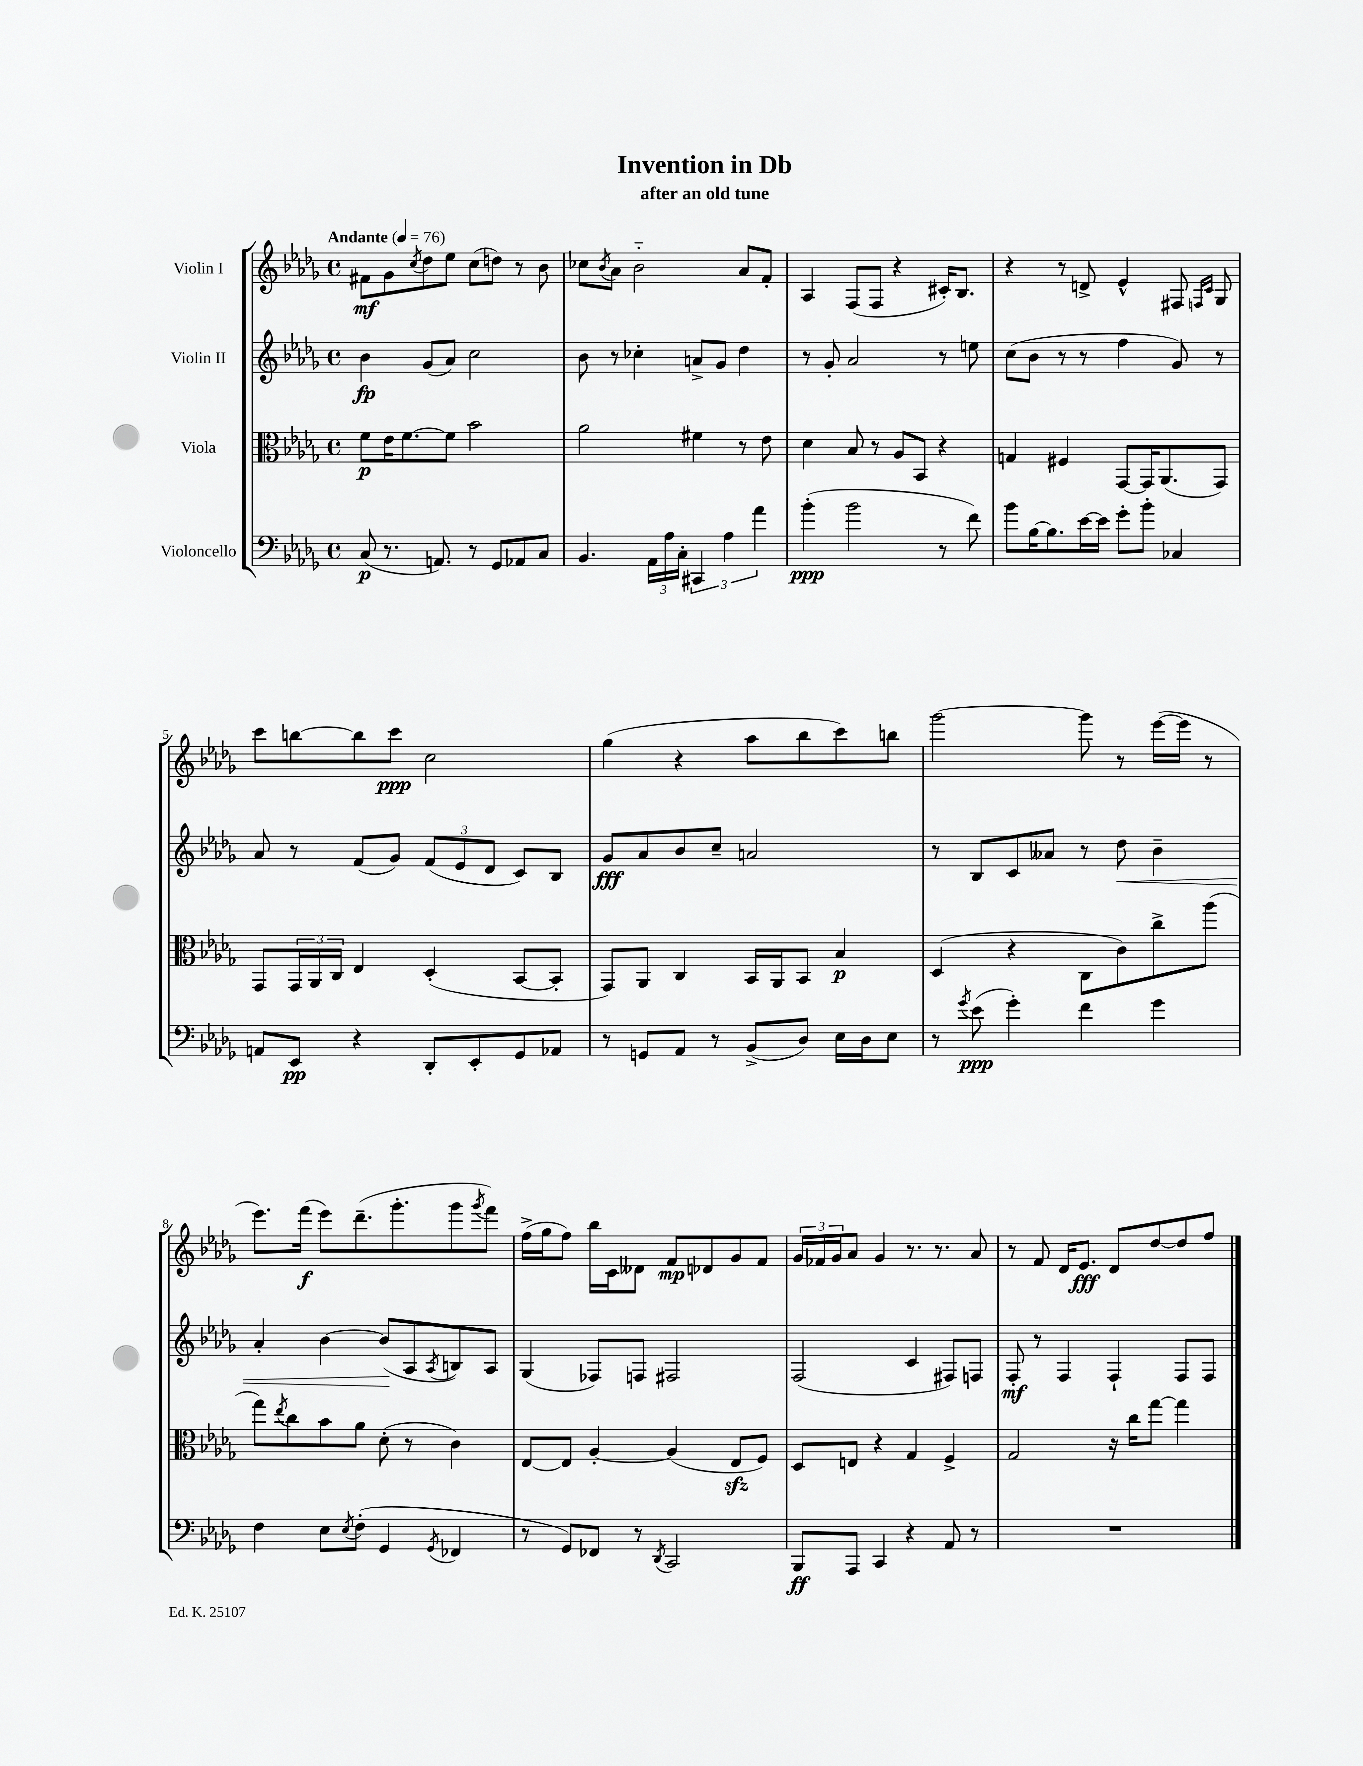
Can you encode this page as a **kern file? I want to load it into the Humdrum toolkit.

**kern	**kern	**kern	**kern
*staff4	*staff3	*staff2	*staff1
*clefF4	*clefC3	*clefG2	*clefG2
*k[b-e-a-d-g-]	*k[b-e-a-d-g-]	*k[b-e-a-d-g-]	*k[b-e-a-d-g-]
*M4/4	*M4/4	*M4/4	*M4/4
*met(c)	*met(c)	*met(c)	*met(c)
*MM76	*MM76	*MM76	*MM76
(8C	8f	4b-	8f#
8.r	16e-	.	8g-
.	[8.f	.	.
.	.	.	8qcc
.	.	(8g-	8dd-
8.AA)	.	.	.
.	8f]	8a-)	8ee-
8r	2b-	2cc	(8cc
8GG-	.	.	8dd)
8AA-	.	.	8r
8C	.	.	8b-
=	=	=	=
4.BB-	2a-	8b-	8cc-
.	.	.	8qb-
.	.	8r	8a-
.	.	4cc-'	2b-'~
24AA-	.	.	.
24A-	.	.	.
24C'	.	.	.
6CC#	4f#	8a^	.
.	.	8g-	.
6A-	.	.	.
.	8r	4dd-	8a-
6a-	.	.	.
.	8e-	.	8f'
=	=	=	=
(4b-'	4d-	8r	4A-
.	.	8g-'	.
2b-	8B-	2a-	(8F
.	8r	.	8F
.	8A-	.	4r
.	8BB-	.	.
8r	4r	8r	16c#')
.	.	.	8.B-
8f)	.	8ee	.
=	=	=	=
8b-	4G	(8cc	4r
[16B-	.	8b-	.
8.B-]	.	.	.
.	4F#	8r	8r
[16e-	.	8r	8d^
16e-]	.	.	.
8g-'	[8GG-	4ff	4e-^^
8b-'	16GG-]	.	.
.	(8.AA-	.	.
4C-	.	8g-)	8F#
.	.	.	16qqF
.	.	.	16qqc
.	8GG-)	8r	8G-
=	=	=	=
8AA	8GG-	8a-	8ccc
8EE-	24GG-	8r	[8bb
.	24AA-	.	.
.	24C	.	.
4r	4E-	(8f	8bb]
.	.	8g-)	8ccc
8DD-'	(4D-'	(12f	2cc
.	.	12e-	.
8EE-'	.	.	.
.	.	12d-	.
8GG-	[8BB-	8c)	.
8AA-	8BB-']	8B-	.
=	=	=	=
8r	8GG-)	8g-	(4gg-
8GG	8AA-	8a-	.
8AA-	4C	8b-	4r
8r	.	8cc~	.
(8BB-^	16BB-	2a	8aa-
.	16AA-	.	.
8D-)	8BB-	.	8bb-
16E-	4B-	.	8ccc)
16D-	.	.	.
8E-	.	.	8bb
=	=	=	=
8r	(4D-	8r	[2ggg-
8qg-	.	.	.
(8e-	.	8B-	.
4g-')	4r	8c	.
.	.	8a--	.
4f	8C	8r	8ggg-]
.	8c)	8dd-	8r
4g-	8cc^	4b-~	([16eee-
.	.	.	16eee-]
.	(8aa-	.	8r
=	=	=	=
4F	8gg-)	4a-'	8.eee-)
.	8qee-	.	.
.	8cc	.	.
.	.	.	(16fff
8E-	8b-	[4b-	8eee-)
8qE-	.	.	.
(8F'	8a-	.	(8.ddd-~
4GG-	(8d-'	(8b-]	.
.	.	.	8.ggg-'
.	8r	8A-	.
8qGG-	.	8qA-	.
4FF-	4c)	8B)	8ggg-
.	.	.	8qggg-
.	.	8A-	8fff)
=	=	=	=
8r	[8E-	(4G-	(16ff^
.	.	.	16gg-
8GG-)	8E-]	.	8ff)
8FF-	[4A-'	8F-)	16bb-
.	.	.	16c
8r	.	8F	8d--
8qDD-	.	.	.
2CC	(4A-]	2F#	8f
.	.	.	8d-
.	8E-	.	8g-
.	8F)	.	8f
=	=	=	=
8BBB-	8D-	(2F	24g-
.	.	.	24f-
.	.	.	24g-
8AAA-	8E	.	8a-
4CC	4r	.	4g-
4r	4G-	4c	8.r
.	.	.	8.r
8AA-	4F^	8F#)	.
8r	.	8F	8a-
=	=	=	=
1r	2G-	8F'	8r
.	.	8r	8f
.	.	4F	16d-
.	.	.	8.e-
.	16r	4F`	8d-
.	16cc	.	.
.	[8gg-	.	[8dd-
.	4gg-]	8F	8dd-]
.	.	8F	8ff
==	==	==	==
*-	*-	*-	*-
